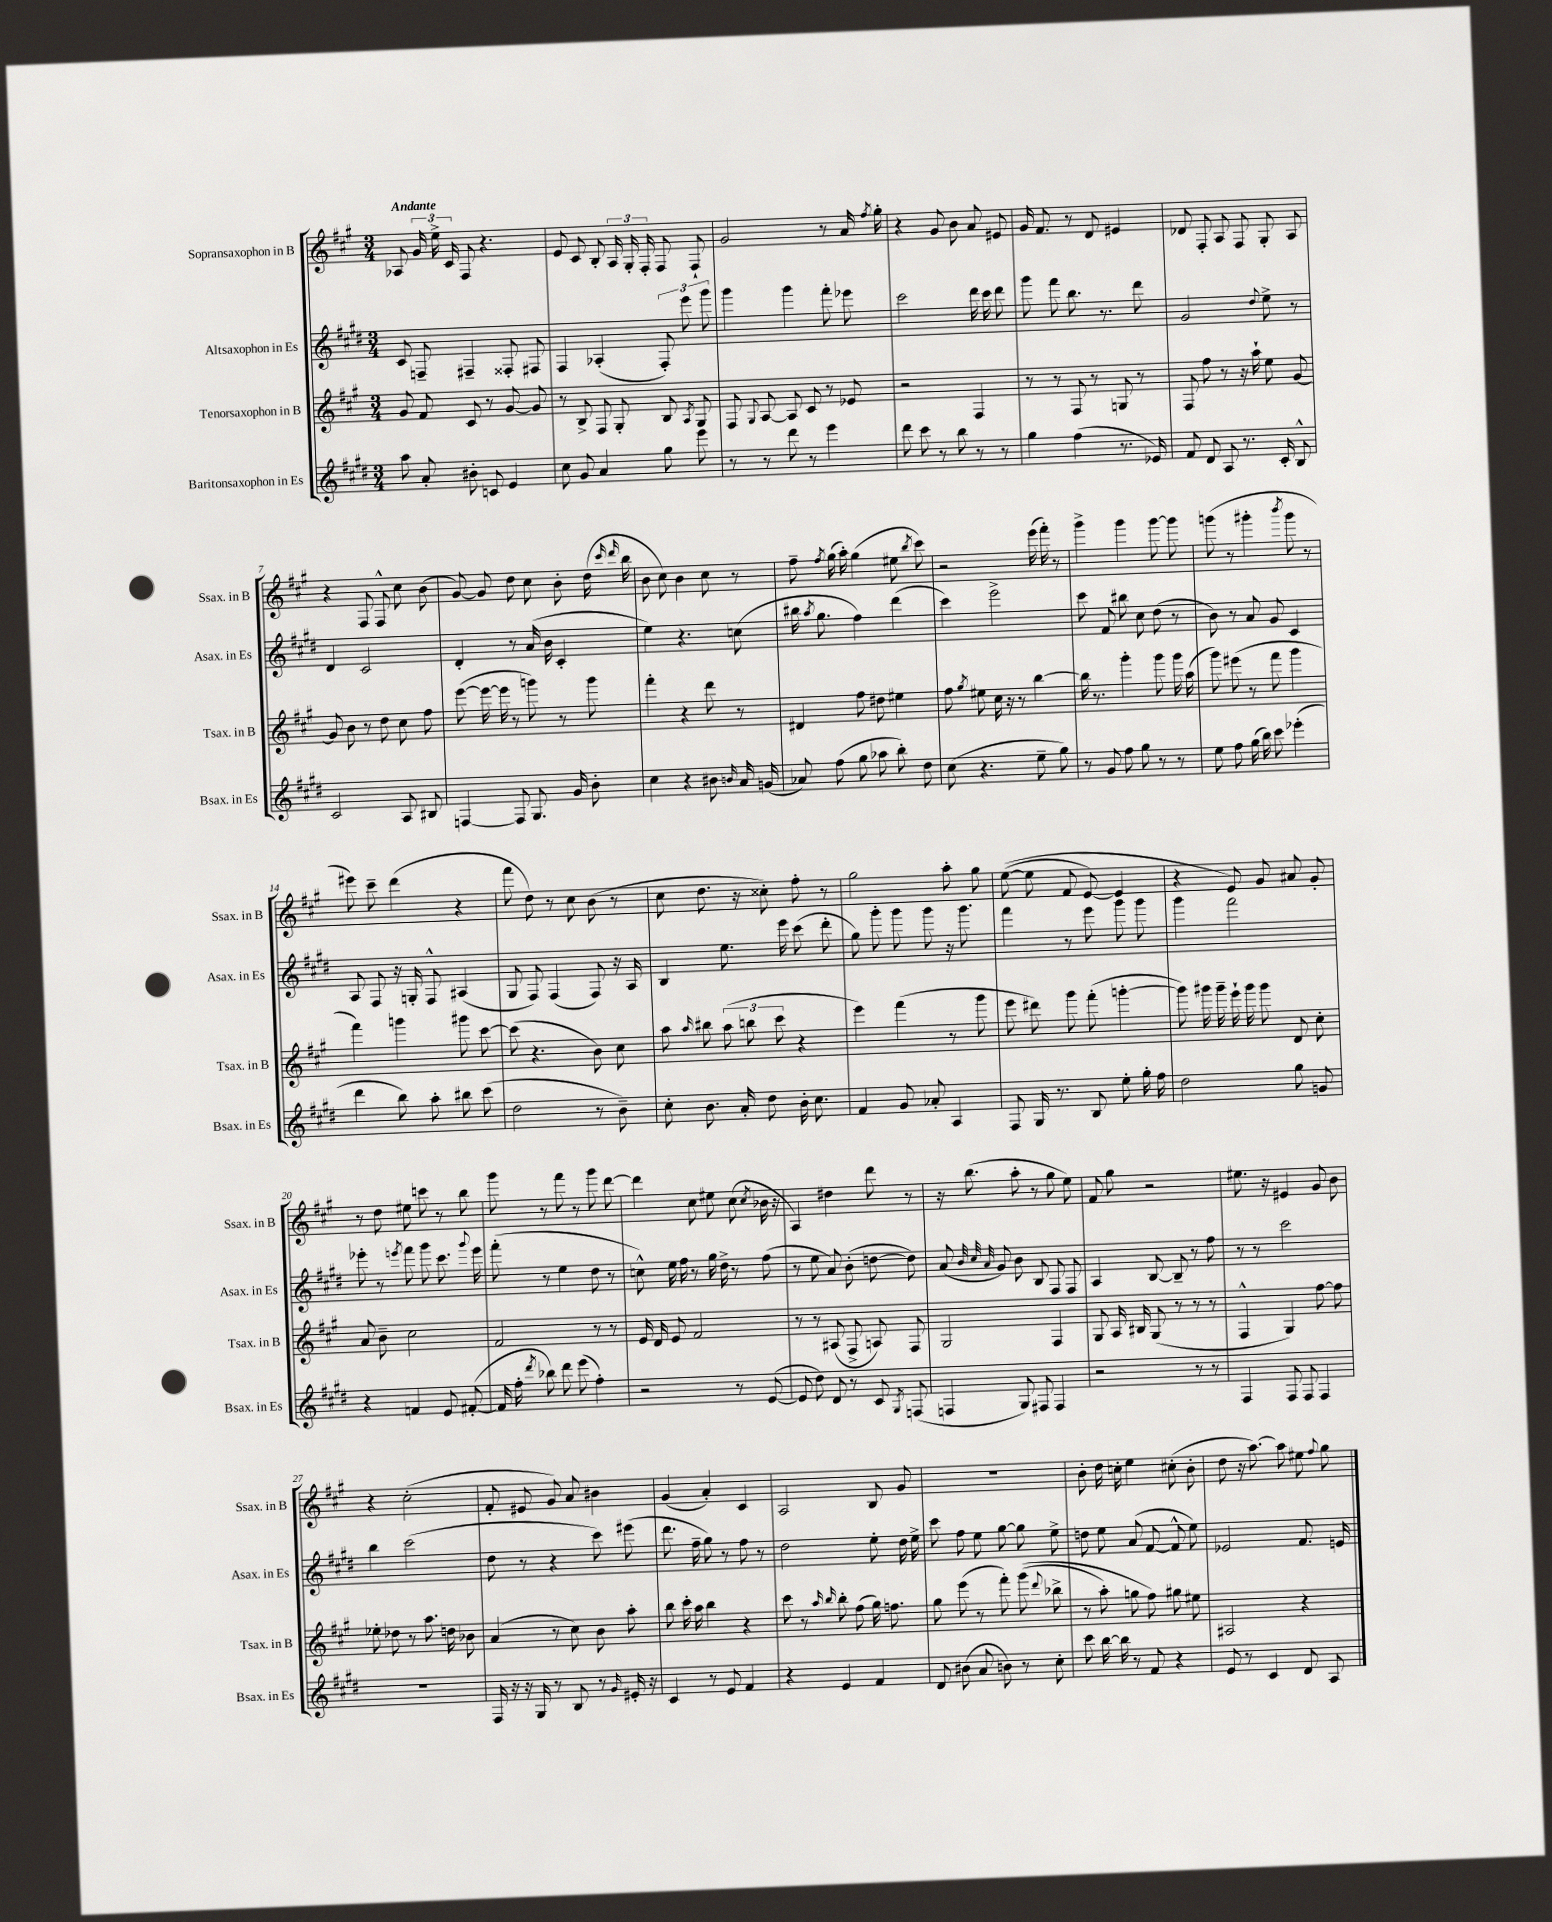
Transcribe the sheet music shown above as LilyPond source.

<<
\new StaffGroup <<
\new Staff = "s0" \with { instrumentName = "Sopransaxophon in B" shortInstrumentName = "Ssax. in B" } {
    \clef treble \key a \major \numericTimeSignature \time 3/4 \tempo "Andante"
    \autoBeamOff aes8 \tuplet 3/2 { gis'16 e''16-> cis'16 } fis8 r4. |
    e'8 cis'8 b8-. \tuplet 3/2 { a16 gis16-. fis16-. } fis8 fis8-! |
    gis'2 r8 a'16 \acciaccatura { fis''8 } gis''16-. |
    r4 gis'8 b'8 a'8 eis'8 |
    gis'16 fis'8. r8 d'8 eis'4 |
    des'8 fis8-. a8 fis8 gis8-. a8 |
    r4 fis8 fis8-^ cis''8 b'8( |
    gis'8~) gis'8 d''8 cis''8 b'8-. d''16( \grace { cis'''16 d'''16 } b''16 |
    b'8 cis''8) b'4 cis''8 r8 |
    fis''8-- \acciaccatura { fis''8 } gis''16( a''16-.) gis''4( eis''8 \acciaccatura { b''8 } cis'''8) |
    r2 e'''16( fis'''16-.) r8 |
    gis'''4-> gis'''4 gis'''8~ gis'''8 |
    g'''8( r8 gis'''4-. \acciaccatura { b'''8 } gis'''8 r8 |
    eis'''8) cis'''8-- d'''4( r4 |
    fis'''8 d''8) r8 cis''8 b'8( r8 |
    cis''8 d''8. r16 cisis''8-.) fis''8-. r8 |
    gis''2 a''8-. gis''8 |
    e''8~(\( e''8 fis'8 e'8~) e'4 |
    r4 e'8\) gis'8 ais'8 gis'8-. |
    r8 d''8 eis''8 c'''8 r8 b''8 |
    gis'''8 r8 fis'''8 r8 gis'''8 d'''8~ |
    d'''4 cis''8 eis''8 cis''8( \acciaccatura { cis''8 } bes'16 r16 |
    a4) dis''4 d'''8 r8 |
    r16 b''8.( a''8-. r8 gis''8 e''8) |
    fis'8 gis''8 r2 |
    eis''8. r16 eis'4 gis'8 b'8 |
    r4 cis''2-.( |
    fis'8-. eis'8 gis'8) a'8 bis'4 |
    gis'4( a'4-.) cis'4 |
    a2 b8 gis'8 |
    R2. |
    b'8-. d''16 c''16-. e''4 cis''8-.( b'8-. |
    d''8 r16 a''8.~) a''8 eis''8 \appoggiatura { fis''8 } gis''8 \bar "|." |
}
\new Staff = "s1" \with { instrumentName = "Altsaxophon in Es" shortInstrumentName = "Asax. in Es" } {
    \clef treble \key e \major \numericTimeSignature \time 3/4
    \autoBeamOff cis'8 f8-- fis4-- fisis8-. fis8 |
    fis4 aes4-.( \tuplet 3/2 { fis8-.) e'''8 gis'''8 } |
    gis'''4 gis'''4 fis'''8-. ees'''8 |
    cis'''2 dis'''16 cis'''16 dis'''8 |
    gis'''8 fis'''8 b''8. r8. dis'''8 |
    gis'2 \appoggiatura { dis''8 } e''8-> r8 |
    dis'4 cis'2 |
    dis'4-. r8 a'16( b'16 cis'4-. |
    e''4) r4. c''8( |
    bis''16 \acciaccatura { a''8 } gis''8. fis''4) dis'''4( |
    cis'''4) e'''2-> |
    cis'''8 fis'8 bis''8 cis''8 dis''8( r8 |
    b'8) r8 a'8 gis'8 cis'4 |
    a8 fis8 r16 g16-. fis8-^ ais4( |
    gis8 fis8) fis4( fis8) r16 a16 |
    b4 e''8. e'''16 cis'''8( dis'''8-. |
    gis''8) gis'''8-. gis'''8 gis'''8 r16 gis'''8. |
    fis'''4 r8 e'''8 gis'''8 gis'''8 |
    gis'''4 fis'''2 |
    ees'''8-. r8 \acciaccatura { e'''8 } fis'''8 gis'''8 cis'''8. \appoggiatura { gis'''8 } e'''16 |
    fis'''8-.( r8 e''4 dis''8 r8 |
    c''8-^) e''16 fis''16 r8 gis''16 dis''16-> r8 fis''8( |
    r8 e''8 a'8) b'8-.( d''8~ d''8) |
    a'8( \grace { b'32 cis''32 a'32 } gis'8) b'8 b8 fis8 fis8 |
    a4 b8~ b8-- r8 fis''8 |
    r8 r8 cis'''2 |
    b''4 cis'''2( |
    dis''8 r8 r4 cis'''8) eis'''8( |
    dis'''8. fis''16-- gis''8) r8 fis''8 r8 |
    dis''2 e''8-. dis''16 e''16-> |
    cis'''8 fis''8 e''8 gis''8~ gis''8 e''8-> |
    d''8 e''8 a'8( fis'8~ fis'8-^ e''8) |
    ees'2 fis'8. e'16 \bar "|." |
}
\new Staff = "s2" \with { instrumentName = "Tenorsaxophon in B" shortInstrumentName = "Tsax. in B" } {
    \clef treble \key a \major \numericTimeSignature \time 3/4
    \autoBeamOff gis'8 fis'8 cis'8 r8 gis'8~ gis'8 |
    r8 b8-> fis8 gis8-. b8 \acciaccatura { a8 } gis8 |
    fis8 \appoggiatura { gis8 } a8~ a8 cis'8 r8 ees'8 |
    r2 fis4 |
    r8 r8 fis8 r8 g8 r8 |
    fis8 fis''8 r8 r16 a''16-! e''8 gis'8~ |
    gis'8 b'8 r8 d''8 cis''8 fis''8 |
    e'''8~( e'''16~ e'''16 r8 g'''8) r8 g'''8 |
    fis'''4-. r4 d'''8 r8 |
    dis'4 fis''8 dis''8 eis''4 |
    fis''8 \acciaccatura { gis''8 } eis''8 cis''16 r16 r8 b''4~ |
    b''16 r8. gis'''4-. gis'''8 gis'''16 a''16( |
    gis'''8) eis'''8( r8 fis'''8 gis'''4 |
    fis'''4) g'''4 gis'''8 cis'''8~ |
    cis'''8( r4. b'8) cis''8 |
    a''8 \grace { a''16 } bis''8 \tuplet 3/2 { a''8( b''8 cis'''8 } r4 |
    e'''4) fis'''4( r8 gis'''8 |
    e'''8 dis'''8) gis'''8 fis'''8-.( g'''4~-. |
    g'''8) gis'''16 gis'''16-- e'''16-! gis'''16 gis'''8 d'8 cis''8-. |
    a'8 b'8-- cis''2 |
    fis'2 r8 r8 |
    e'16 d'16 e'8 fis'2 |
    r8 r8 ais8( fis8-> a8) fis8 |
    gis2 fis4 |
    gis8 a16 bis16 gis8( r8 r8 r8 |
    fis4-^ gis4) fis''8~ fis''8 |
    ees''8-. des''8 r8 a''8. d''16 bes'8 |
    a'4( r8 cis''8) b'8 a''8-. |
    b''8 cis'''16-. a''16 b''4 r4 |
    cis'''8 r8 \grace { a''16 b''16 } b''8-. fis''8( gis''16) f''8. |
    gis''8 e'''8( r8 fis'''8-.) gis'''8(\( \appoggiatura { d'''8 } bes''8-> |
    r8 a''8-.) g''8 fis''8\) gis''8 eis''8 |
    ais2 r4 \bar "|." |
}
\new Staff = "s3" \with { instrumentName = "Baritonsaxophon in Es" shortInstrumentName = "Bsax. in Es" } {
    \clef treble \key e \major \numericTimeSignature \time 3/4
    \autoBeamOff a''8 a'8-. bis'8-. c'8 e'4 |
    cis''8 gis'8 a'4 gis''8 e'''8 |
    r8 r8 dis'''8 r8 e'''4 |
    dis'''8 cis'''8 r8 b''8 r8 r8 |
    gis''4 fis''4( r8. ees'16) |
    fis'8 dis'8 a8 r8. cis'16-. b8-^ |
    cis'2 a8 bis8 |
    f4~ f8 gis8. gis'16 b'8-. |
    cis''4 r4 bis'8 \grace { b'16 } a'16 g'16( |
    aes'8) fis''8( gis''8 aes''8 b''8-.) dis''8 |
    cis''8( r4. e''8-- gis''8) |
    r8 gis'8 fis''8 gis''8 r8 r8 |
    e''8 fis''8 gis''16( b''16) cis'''8 ees'''4-.( |
    dis'''4 b''8) a''8-. bis''8 cis'''8( |
    dis''2 r8 b'8--) |
    cis''8-. b'8. a'16-. dis''8 b'16-. cis''8. |
    fis'4 gis'8 aes'8-. a4 |
    fis8 gis16 r8. b8 e''8-. gis''16-. fis''16 |
    dis''2 gis''8 g'8 |
    r4 f'4 e'8 fis'8~-.( |
    fis'16 fis''16-. \acciaccatura { dis'''8 } bes''8) dis'''8 e'''8( fis''4-.) |
    r2 r8 e'8~( |
    e'8 dis''8) dis'8 r8 cis'8 \acciaccatura { gis8 } f8( |
    f4 gis8) fis8 fis4 |
    r2 r8 r8 |
    fis4 fis8 fis8 fis4 |
    R2. |
    fis16 r16 r16 gis16 r8 b8 r8 \grace { gis'16 } eis'16-. r16 |
    cis'4 r8 e'8 fis'4 |
    r4 e'4 fis'4 |
    dis'8 bis'8( a'8 b'8) r8 cis''8-. |
    cis'''8 b''16~ b''16 r8 fis'8 r4 |
    e'8 r8 cis'4 dis'8 a8 \bar "|." |
}
>>
>>
